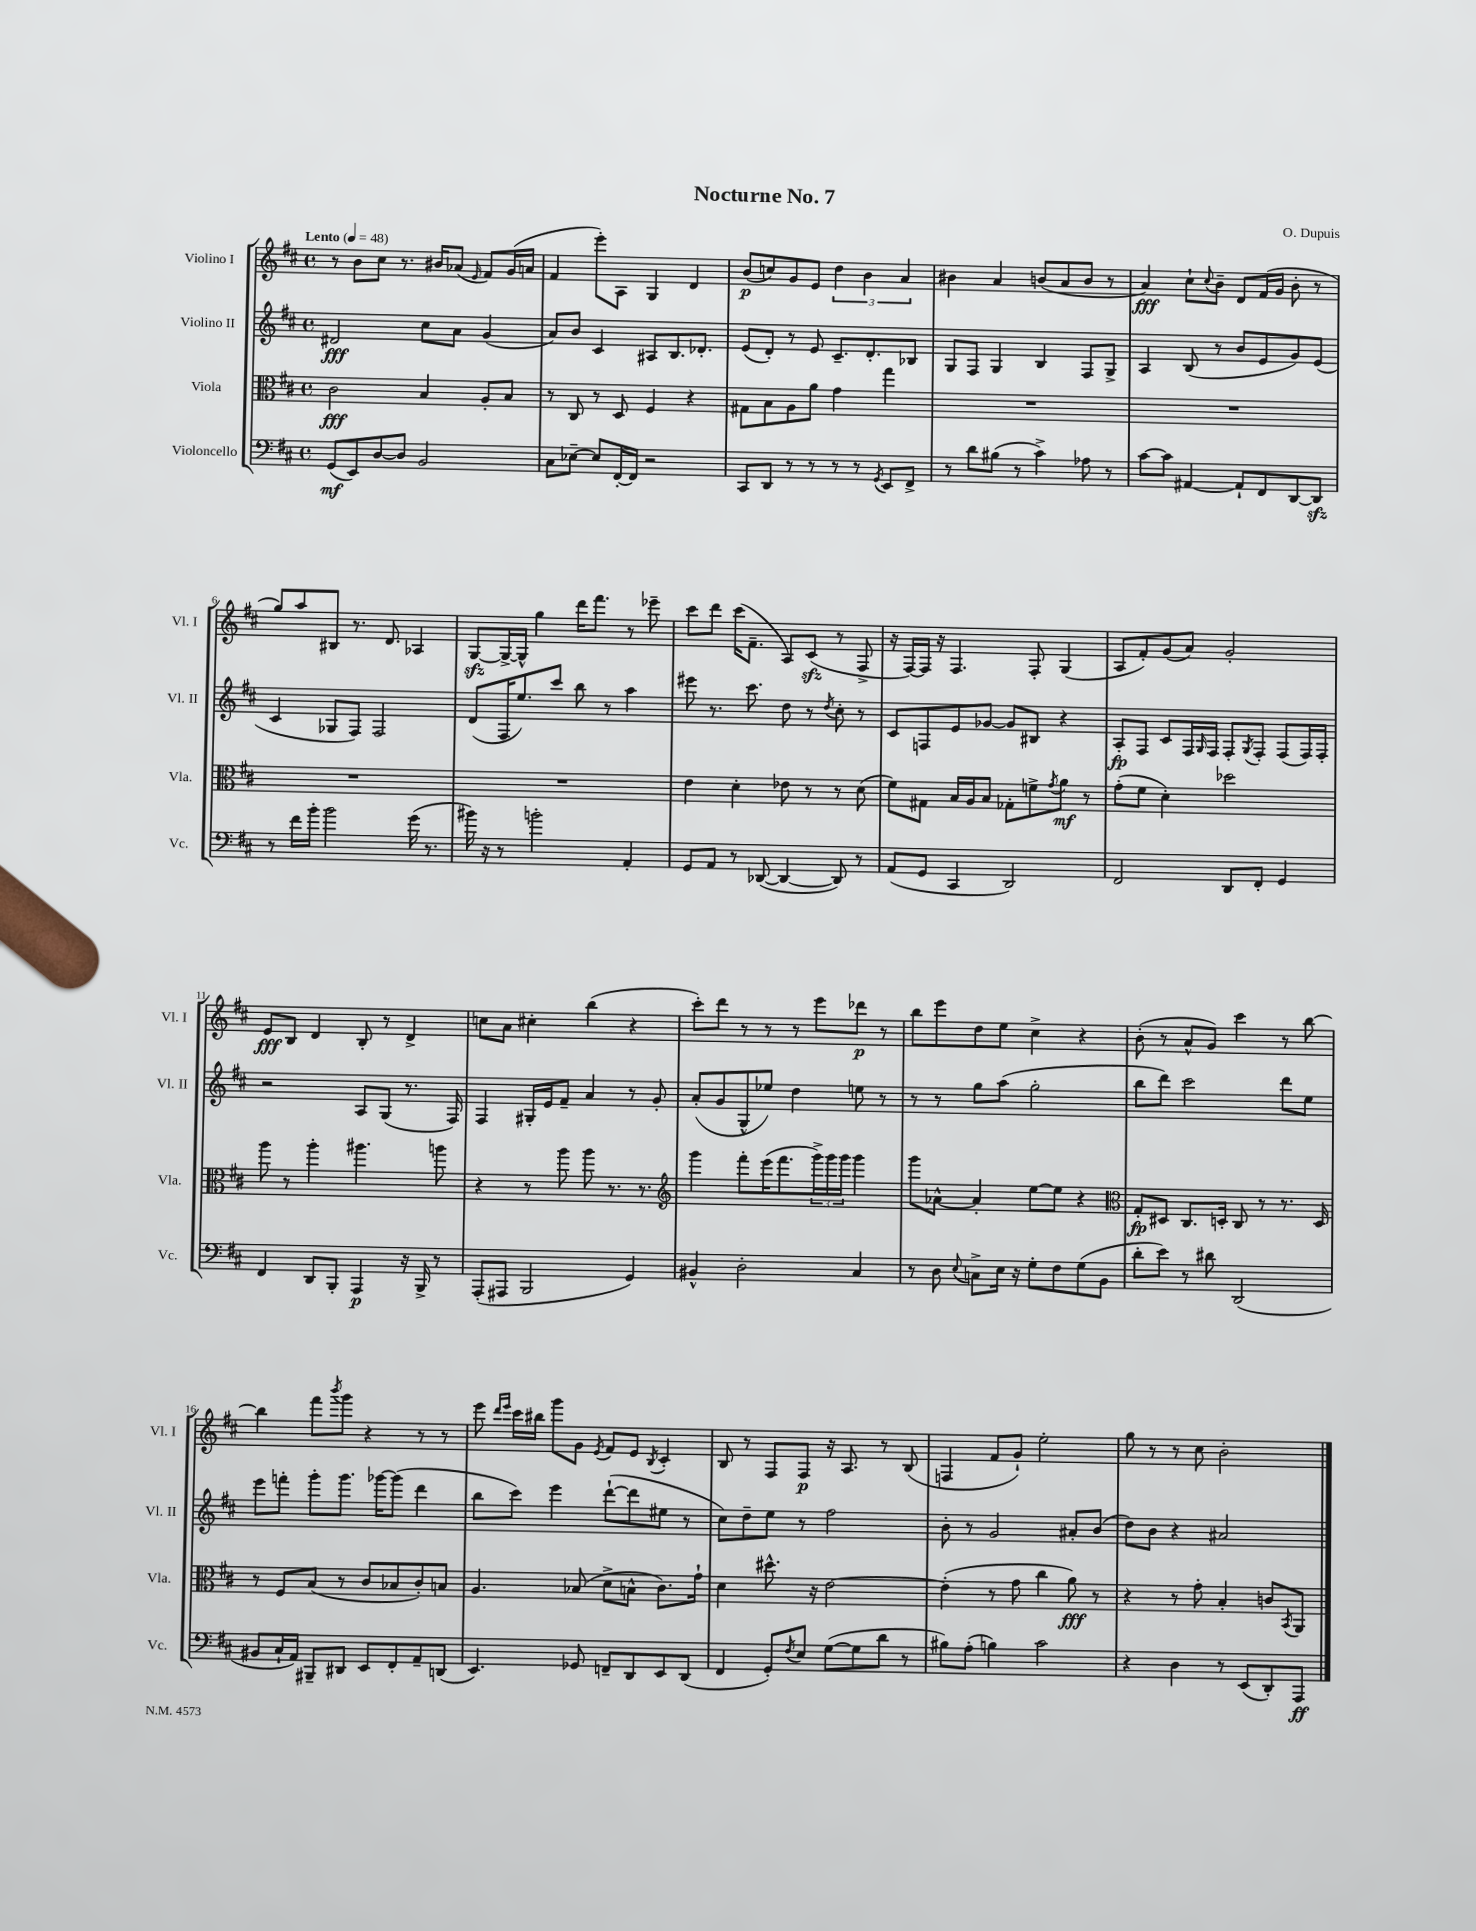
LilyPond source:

\header { title = "Nocturne No. 7" composer = "O. Dupuis" }
<<
\new StaffGroup <<
\new Staff = "s0" \with { instrumentName = "Violino I" shortInstrumentName = "Vl. I" } {
    \clef treble \key d \major \defaultTimeSignature \time 4/4 \tempo "Lento" 4 = 48
    r8 b'8 cis''8 r8. bis'16 aes'8( \grace { e'16 } fis'8) g'16( a'16 |
    fis'4 e'''8-.) a8 g4 d'4 |
    b'8\p( c''8) g'8 e'8 \tuplet 3/2 { d''4 b'4 a'4 } |
    bis'4 a'4 b'8( a'8 b'8 r8 |
    a'4\fff) cis''8-! \appoggiatura { cis''8 } b'8-- d'8 fis'16( g'16 b'8-. r8 |
    g''8) a''8 bis8 r8. d'8. aes4 |
    g8~\sfz g16~-> g16-^ g''4 d'''16 fis'''8. r8 ees'''8-- |
    cis'''8 d'''8 cis'''16( fis'8.-- a8) cis'8\sfz( r8 fis8-> |
    r16 fis16~) fis16 r16 fis4. fis8-. g4( |
    a8 fis'8-.) g'8( a'8) g'2-. |
    e'8\fff b8 d'4 b8-. r8 d'4-> |
    c''8 a'8 cis''4-. b''4( r4 |
    cis'''8-.) d'''8 r8 r8 r8 e'''8 des'''8\p r8 |
    b''8 e'''8 d''8 e''8 cis''4-> r4 |
    b'8-.( r8 a'8-^ g'8) cis'''4 r8 b''8~ |
    b''4 fis'''8 \acciaccatura { b'''8 } g'''8 r4 r8 r8 |
    e'''8 \grace { d'''16 e'''16 } cis'''16 bis''16 g'''8 g'8 \acciaccatura { e'8 } fis'8 e'8 \acciaccatura { b8 } cis'4-. |
    b8 r8 fis8 fis8\p r16 a8. r8 b8( |
    f4 fis'8 g'8-!) e''2-. |
    g''8 r8 r8 cis''8 b'2-. \bar "|." |
}
\new Staff = "s1" \with { instrumentName = "Violino II" shortInstrumentName = "Vl. II" } {
    \clef treble \key d \major \defaultTimeSignature \time 4/4
    dis'2\fff cis''8 a'8 g'4( |
    a'8) b'8 cis'4 ais8 b8. des'8.-. |
    e'8( d'8-.) r8 e'8 cis'8.-- d'8.-. bes8 |
    g8 fis8 g4 b4 fis8 g8-> |
    a4 b8( r8 b'8 e'8 g'8) e'8( |
    cis'4 ges8 fis8) fis2 |
    d'8( fis16 e''8.) cis'''8 b''8 r8 a''4 |
    eis'''8 r8. cis'''8. d''8 r8 \acciaccatura { d''8 } cis''8-. r8 |
    cis'8 f8 e'8 ges'8~ ges'8 bis8 r4 |
    a8-.\fp fis8 cis'8 fis16 \grace { g16 } fis16 fis8-. \acciaccatura { g8 } fis8-. fis8( fis16) fis16-. |
    r2 a8 g8( r8. fis16) |
    fis4 gis16-. e'16 fis'8-- a'4 r8 g'8-. |
    a'8-.( g'8 g8-^ ees''8) d''4 e''8 r8 |
    r8 r8 g''8 a''8( g''2-. |
    b''8 d'''8) cis'''2 d'''8 e''8 |
    e'''8 f'''8-. g'''8-. g'''8. ges'''16~ ges'''8( d'''4 |
    b''8 cis'''8) e'''4 d'''8~-!( d'''8 eis''8 r8 |
    cis''8) d''8-- e''8 r8 fis''2 |
    b'8-. r8 g'2 ais'8-. b'8( |
    d''8) b'8 r4 ais'2 \bar "|." |
}
\new Staff = "s2" \with { instrumentName = "Viola" shortInstrumentName = "Vla." } {
    \clef alto \key d \major \defaultTimeSignature \time 4/4
    cis'2\fff b4 a8-. b8 |
    r8 cis8 r8 d8 fis4 r4 |
    gis8 b8 a8 a'8 g'4 g''4 |
    R1 |
    R1 |
    R1 |
    R1 |
    e'4 d'4-. ees'8 r8 r8 d'8( |
    fis'8) gis8 b16 a16 b8 ges8-. f'8-> \acciaccatura { g'8 } a'8\mf r8 |
    g'8-.( fis'8 d'4-.) des''2 |
    a''8 r8 a''4-. ais''4. a''8 |
    r4 r8 a''8 a''8 r8. r8. |
    \clef treble g'''4 fis'''8-. e'''16( fis'''8. \tuplet 3/2 { g'''16->) g'''16 g'''16 } g'''4 |
    g'''8 aes'8~-^ aes'4-. e''8~ e''8 r4 |
    \clef alto g8-.\fp dis8 cis8. d16-. cis8 r8 r8. d16 |
    r8 fis8 b8( r8 cis'8 bes8 cis'8-.) b8 |
    a4. bes8( d'8-> b8-^ cis'8.) g'16-! |
    d'4 dis''8.-^ r16 e'2~ |
    e'4-.( r8 g'8 cis''4 a'8\fff) r8 |
    r4 r8 g'8-. b4-. c'8 \acciaccatura { b,8 } a,8 \bar "|." |
}
\new Staff = "s3" \with { instrumentName = "Violoncello" shortInstrumentName = "Vc." } {
    \clef bass \key d \major \defaultTimeSignature \time 4/4
    g,8\mf( e,8) d8~ d8 b,2 |
    cis8 ees8~-- ees8 fis,16~-. fis,16 r2 |
    cis,8 d,8 r8 r8 r8 r8 \acciaccatura { g,8 } e,8 fis,8-> |
    r8 d'8 bis8( r8 cis'4->) aes8 r8 |
    cis'8~ cis'8 ais,4~ ais,8-! fis,8 d,8~ d,8\sfz |
    r8 fis'16 b'16-. b'2 g'16( r8. |
    bis'16) r16 r8 b'2-. a,4-. |
    g,8 a,8 r8 des,8~( des,4~ des,8) r8 |
    a,8( g,8 cis,4 d,2) |
    fis,2 d,8 fis,8-. g,4 |
    fis,4 d,8 b,,8-. a,,4\p r16 b,,16-> r8 |
    a,,8-.( ais,,8 b,,2 g,4) |
    bis,4-^ d2-. cis4 |
    r8 d8 \appoggiatura { e8 } c8-> e16 r16 g8-. fis8 g8( b,8 |
    d'8-. e'8) r8 dis'8 d,2( |
    bis,8 cis16-! a,16) bis,,8-- dis,8 e,8 fis,8-. a,8-- d,8( |
    e,4.) ges,8 f,8-- d,8 e,8 d,8( |
    fis,4 g,8-.) \acciaccatura { fis8 } e8 g8~( g8 d'8 r8 |
    bis8) a8-.( b4) cis'2 |
    r4 d4 r8 e,8( d,8-.) a,,8\ff \bar "|." |
}
>>
>>
